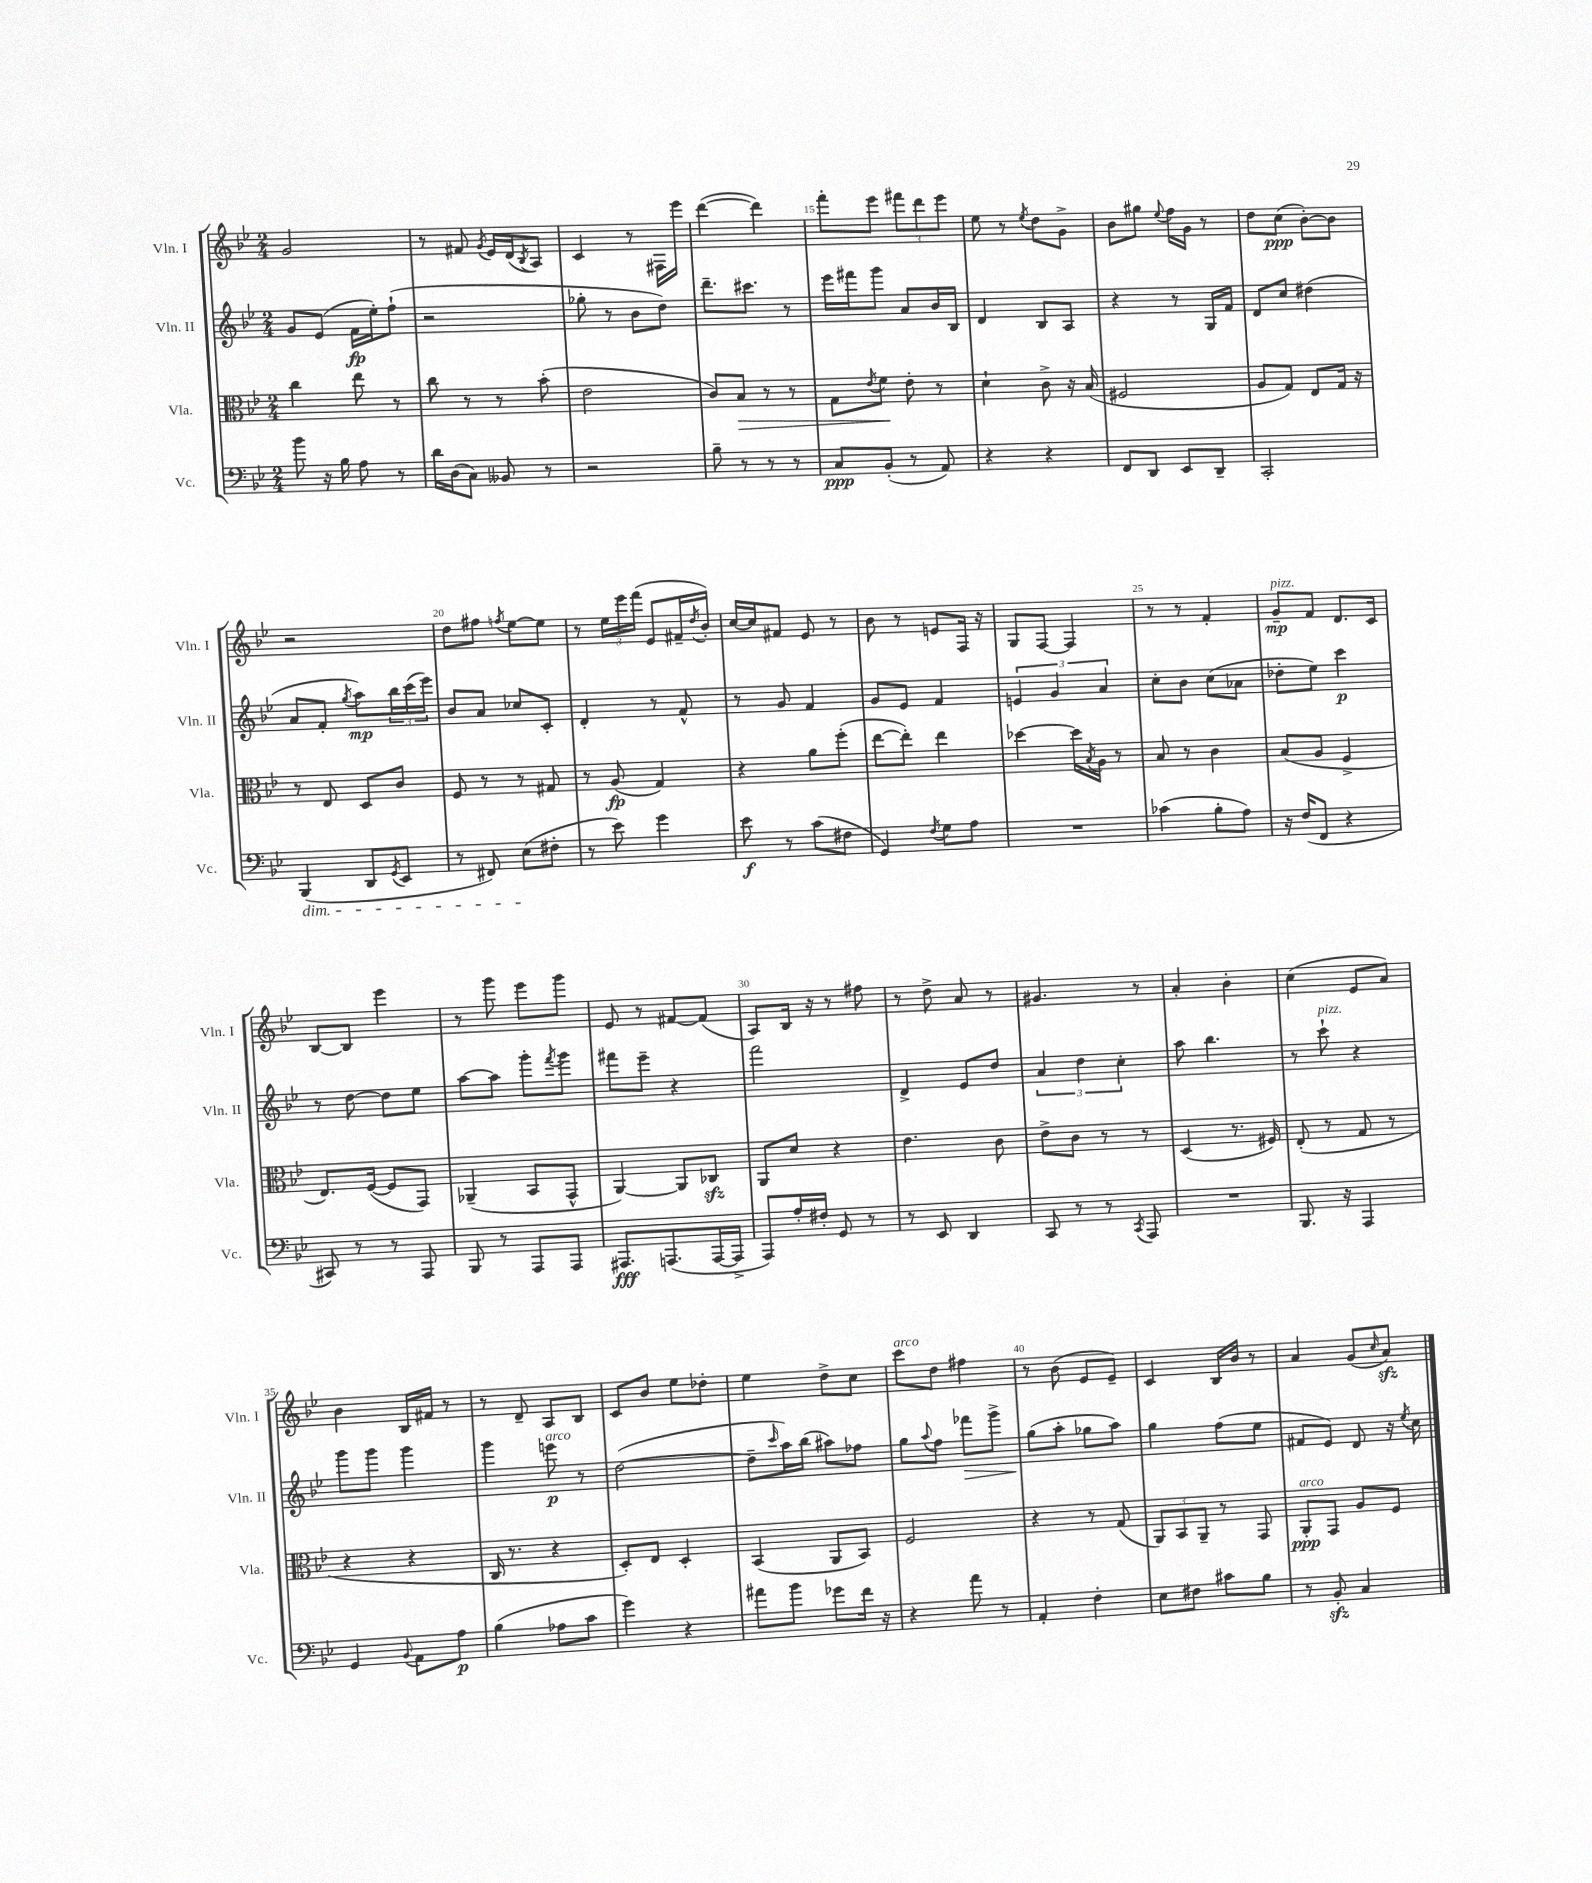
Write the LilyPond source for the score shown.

<<
\new StaffGroup <<
\new Staff = "s0" \with { instrumentName = "Vln. I" shortInstrumentName = "Vln. I" } {
    \clef treble \key bes \major \numericTimeSignature \time 2/4
    g'2 |
    r8 fis'8 \acciaccatura { g'8 } ees'16 d'16( \acciaccatura { bes8 } a8) |
    c'4 r8 fis16 ees'''16 |
    d'''4~( d'''4) |
    f'''8-. ees'''8 \tuplet 3/2 { fis'''8 d'''8 ees'''8 } |
    ees''8 r8 \acciaccatura { ees''8 } d''8 g'8-> |
    bes'8 gis''8 \appoggiatura { ees''8 } f''16 g'16 r8 |
    d''8 c''8\ppp( bes'8~-.) bes'8 |
    r2 |
    d''8 fis''8 \acciaccatura { f''8 } ees''8~ ees''8 |
    r8 \tuplet 3/2 { ees''16 ees'''16 f'''16( } ees'8 fis'16-- \acciaccatura { d''8 } bes'16-.) |
    c''16~ c''16 fis'8 ees'8 r8 |
    bes'8 r8 e'8 f16 r16 |
    g8 f8~ f4 |
    r8 r8 f'4-. |
    g'8--\mp^\markup { \italic "pizz." } f'8 d'8. c'16 |
    bes8~ bes8 ees'''4 |
    r8 g'''8 ees'''8 g'''8 |
    ees'8 r8 fis'8~ fis'8( |
    a8) bes16 r16 r8 fis''8 |
    r8 d''8-> a'8 r8 |
    gis'4. r8 |
    a'4-. bes'4-. |
    c''4( ees'8 a'8) |
    bes'4 bes16 fis'16 r8 |
    r8 d'8-- a8 bes8 |
    c'8 bes'8 ees''8 des''8-. |
    ees''4 d''8-> c''8 |
    c'''8^\markup { \italic "arco" } d''8 fis''4 |
    r8 bes'8( ees'8 ees'8--) |
    c'4 bes16 bes'16 r8 |
    a'4 g'8( \grace { c''16 } a'8\sfz) \bar "|." |
}
\new Staff = "s1" \with { instrumentName = "Vln. II" shortInstrumentName = "Vln. II" } {
    \clef treble \key bes \major \numericTimeSignature \time 2/4
    g'8 ees'8( f'16\fp ees''16-.) f''8-!( |
    r2 |
    ges''8-. r8 bes'8 d''8) |
    d'''8.-- cis'''8. r8 |
    ees'''16 fis'''16 g'''8 a'8 bes'16 bes16 |
    d'4 bes8 a8 |
    r4 r8 g16 f'16 |
    d'8 c''8 dis''4( |
    a'8 f'8-. \acciaccatura { g''8 } a''8\mp) \tuplet 3/2 { bes''16 c'''16( ees'''16) } |
    bes'8 a'8 ces''8 c'8-. |
    d'4-. r8 f'8-^ |
    r8 g'8 f'4 |
    g'8 ees'8 f'4 |
    \tuplet 3/2 { e'4 g'4 a'4 } |
    c''8-. bes'8 c''8( aes'8 |
    des''8-. ees''8) c'''4\p |
    r8 d''8~ d''8 ees''8 |
    a''8~ a''8 g'''8-. \acciaccatura { f'''8 } g'''8 |
    fis'''8 ees'''8-- r4 |
    f'''2 |
    d'4-> ees'8 d''8 |
    \tuplet 3/2 { a'4 d''4 c''4-. } |
    a''8 bes''4. |
    r8 c'''8-!^\markup { \italic "pizz." } r4 |
    g'''8 g'''8 g'''4 |
    g'''4 e'''8\p^\markup { \italic "arco" } r8 |
    d''2~( |
    d''8-- \grace { c'''16 } a''16) bes''16( ais''8) fes''8 |
    g''8 \appoggiatura { a''8 } f''8 fes'''8\> g'''8-> |
    g''8\!( a''8-. ges''8 a''8) |
    g''4 f''8( ees''8 |
    fis'8 ees'8) d'8 r16 \acciaccatura { ees''8 } c''16 \bar "|." |
}
\new Staff = "s2" \with { instrumentName = "Vla." shortInstrumentName = "Vla." } {
    \clef alto \key bes \major \numericTimeSignature \time 2/4
    c''4 ees''8 r8 |
    c''8 r8 r8 bes'8-.( |
    ees'2 |
    c'8) bes8\> r8 r8 |
    g8 \acciaccatura { ees'8 } f'8\! ees'8-. r8 |
    d'4-! c'8-> r16 bes16( |
    fis2 |
    a8 g8) ees8 g16 r16 |
    r8 ees8 d8 c'8 |
    f8 r8 r8 gis8 |
    r8 a8\fp( g4) |
    r4 a'8 f''8-.( |
    ees''8~ ees''8-.) ees''4 |
    des''4~ des''16 \acciaccatura { bes8 } a16 r8 |
    bes8 r8 c'4 |
    bes8( a8 f4-> |
    ees8.) f16~( f8 g,8) |
    aes,4--( bes,8 g,8-^ |
    a,4~) a,8 ces8\sfz |
    a,8 d'8 r4 |
    ees'4. c'8 |
    ees'8-> c'8 r8 r8 |
    d4( r8. fis16) |
    ees8-.( r8 g8 r8 |
    r4 r4 |
    c16 r8. r4 |
    d8-.) ees8 d4-. |
    bes,4( a,8 bes,8) |
    f2 |
    r4 r8 g8( |
    \tuplet 3/2 { a,8) bes,8 a,8-- } r8 g,8 |
    a,8-.\ppp^\markup { \italic "arco" } g,8 a8 f8 \bar "|." |
}
\new Staff = "s3" \with { instrumentName = "Vc." shortInstrumentName = "Vc." } {
    \clef bass \key bes \major \numericTimeSignature \time 2/4
    bes'8 r16 bes16 a8 r8 |
    d'16 d16( c8) beses,8 r8 |
    r2 |
    bes8-- r8 r8 r8 |
    c8\ppp bes,8-.( r8 a,8) |
    r4 r4 |
    f,8 d,8 ees,8 d,8-- |
    c,2-. |
    bes,,4\dim( d,8 \acciaccatura { g,8 } ees,8 |
    r8 fis,8) ees8\!( fis8-. |
    r8 ees'8) g'4 |
    ees'8\f r8 c'8( fis8 |
    g,4) \acciaccatura { f8 } g8 a8 |
    R2 |
    ces'4( bes8-. a8) |
    r16 f16( f,8 r4 |
    cis,8) r8 r8 a,,8 |
    bes,,8 r8 a,,8 a,,8 |
    ais,,8.\fff a,,8.( a,,16~ a,,16-> |
    a,,8) a16-. fis16-. g,8 r8 |
    r8 ees,8 d,4 |
    c,8 r8 r8 \acciaccatura { c,8 } a,,8 |
    R2 |
    bes,,8. r16 a,,4 |
    g,4 \appoggiatura { bes,8 } a,8 a8\p |
    bes4( aes8 c'8 |
    g'4) r4 |
    ais'8 bes'8 ges'8 f'16 r16 |
    r4 a'8 r8 |
    a,4-. f4-. |
    ees8 fis8 cis'8 bes8 |
    r8 bes,8-.\sfz c4 \bar "|." |
}
>>
>>
\layout { \context { \Score currentBarNumber = #11 \override BarNumber.break-visibility = ##(#f #t #t) barNumberVisibility = #(every-nth-bar-number-visible 5) } }
